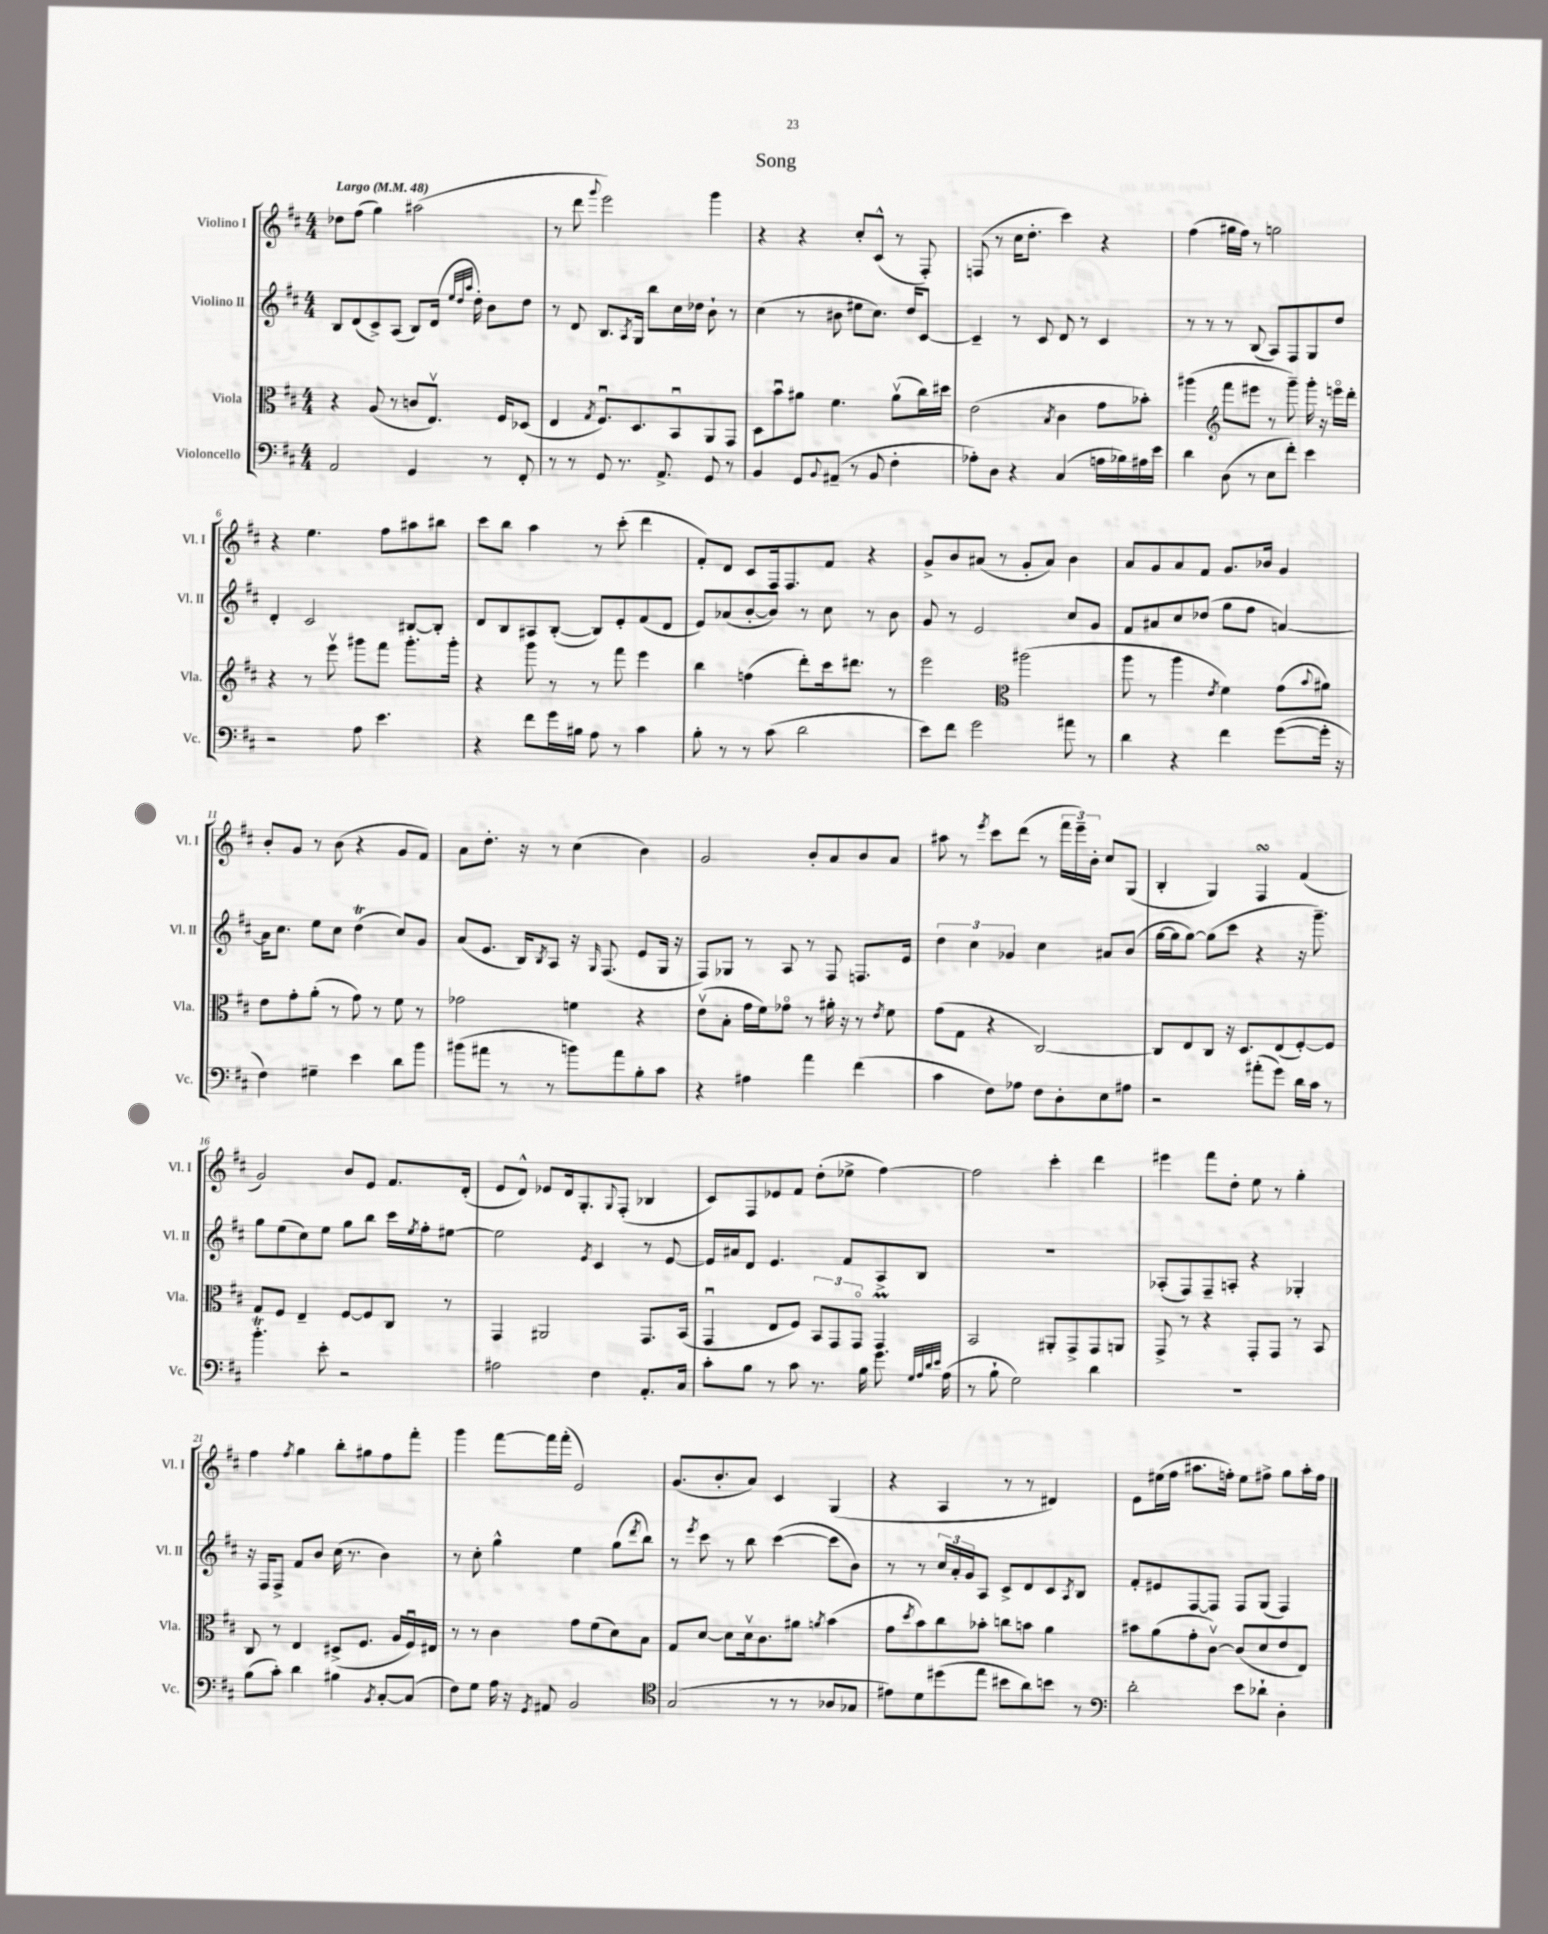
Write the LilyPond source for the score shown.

\header { title = "Song" }
<<
\new StaffGroup <<
\new Staff = "s0" \with { instrumentName = "Violino I" shortInstrumentName = "Vl. I" } {
    \clef treble \key d \major \numericTimeSignature \time 4/4 \tempo "Largo" 4 = 48
    des''8 fis''8( g''4) ais''2( |
    r8 d'''8 \appoggiatura { g'''8 } e'''2) g'''4 |
    r4 r4 cis''8-. cis'8-^( r8 fis8-.) |
    f8( r8 cis''16 d''8.-. cis'''4) r4 |
    fis''4( gis''16 fis''16) r8 g''2 |
    r4 e''4. fis''8 ais''8 bis''8 |
    cis'''8 b''8 a''4 r8 cis'''8-.( d'''4 |
    fis'8-.) d'8 cis'8 fis16 fis8. fis'8 r4 |
    g'8-> b'8 ais'8( r8 g'8-. ais'8) b'4 |
    a'8 g'8 a'8 fis'8 g'8. bes'16 g'4 |
    b'8-. g'8 r8 b'8( r4 g'8 fis'8) |
    a'8 d''8.-. r16 r8 cis''4( b'4) |
    g'2 b'8-. a'8 b'8 a'8 |
    ais''8 r8 \acciaccatura { e'''8 } cis'''8 d'''8( r8 \tuplet 3/2 { fis'''16 e'''16--) b'16-. } cis''8 g8( |
    b4-. g4) fis4\turn fis'4( |
    g'2) b'8 e'8 fis'8. d'16-.( |
    e'8 d'8-^) ees'8 d'16 g8.-. \appoggiatura { g8 } fis8-.( bes4 |
    cis'8) fis8 ees'8 fis'8 d''8-.( ees''8-> fis''4~) |
    fis''2 cis'''4-. d'''4 |
    eis'''4 fis'''8 d''8-. e''8 r8 g''4-. |
    fis''4 \acciaccatura { fis''8 } g''4 b''8-. gis''8 fis''8 fis'''8-. |
    g'''4 fis'''8~ fis'''16 fis'''16-.( e'2) |
    g'8.( b'8.-. a'8) cis'4 g4( |
    r4 a4 r8 r8 dis'4) |
    e'8 eis''16( fis''16 ais''8. f''16-.) eis''8 fis''8-> g''8 ais''16-. fis''16 \bar "|." |
}
\new Staff = "s1" \with { instrumentName = "Violino II" shortInstrumentName = "Vl. II" } {
    \clef treble \key d \major \numericTimeSignature \time 4/4
    b8 d'8( cis'8->) a8( b8) d'16( \grace { e''32 d''32 a''32 } d''16-.) b'8 d''8 |
    r8 d'8 b8. \acciaccatura { a8 } g16 b''8 cis''16 des''16 b'8-! r8 |
    cis''4( r8 bis'8 eis''8 cis''8.) d''16 cis'8~ |
    cis'4-- r8 cis'8 d'8 r8 cis'4 |
    r8 r8 r8 b8( a8) fis8 g8 d''8 |
    d'4-. cis'2 bis8~ bis8-. |
    d'8 b8 ais8 b8~-.( b8) e'8-. fis'8( d'8 |
    e'8) aes'8( b'8~-. b'8) r8 cis''8 r8 b'8 |
    g'8 r8 e'2 cis''8 g'8 |
    fis'8 ais'8 cis''8 des''8( g''8 fis''8 a'4~) |
    a'16 cis''8. e''8 cis''8 d''4\trill( cis''8) g'8 |
    a'8( e'8. b16) \acciaccatura { b8 } a8 r16 \grace { g16 } fis8.( e'8 g16 r16 |
    fis8) ges8 r8 a8 r8 fis8 f8. e'16 |
    \tuplet 3/2 { d''4 cis''4 ges'4 } cis''4 ais'8 b'8( |
    g''16~ g''16 g''8~) g''8( cis'''8 r4 r16 g'''8.--) |
    g''8 e''8( cis''8) e''8 g''8 b''8 cis'''16 \acciaccatura { e''8 } fis''16-. eis''8~ |
    eis''2 \acciaccatura { e'8 } cis'4 r8 e'8~ |
    e'16 ais'16 d'8 e'4. fis'8 a8-> b8 |
    R1 |
    aes8-.( fis8) fis8-- a8-. r4 ges4-. |
    r16 fis16 fis8-> fis'8 b'8 cis''16( r8. b'4) |
    r8 cis''8-. g''4-^ e''4 g''8( \acciaccatura { d'''8 } b''8) |
    r8 \acciaccatura { e'''8 } cis'''8 r8 b''8 cis'''4~( cis'''8 b'8) |
    r8 r8 \tuplet 3/2 { cis''16 a'16-. g'16 } a8 cis'8-> d'8 cis'8 \acciaccatura { a8 } b8 |
    fis'8-. eis'8 fis8~ fis8 fis8 g8( fis4) \bar "|." |
}
\new Staff = "s2" \with { instrumentName = "Viola" shortInstrumentName = "Vla." } {
    \clef alto \key d \major \numericTimeSignature \time 4/4
    r4 a8( r8 c'8 e8.\upbow) fis16 des8( |
    e4 \acciaccatura { g8 } fis8.\downbow) d8. b,8\downbow a,8 g,8 |
    d8 b'8\downbow ais'8 fis'4. ais'8\upbow( cis''16) dis''16 |
    e'2( \acciaccatura { b8 } cis'4 g'8 bes'8-.) |
    ais''4( \clef treble fis'''8 eis'''8 r8 g'''8--) g'''16-. r16 e'''16\flageolet d'''16-. |
    r4 r8 e'''8\upbow gis'''8 fis'''8 gis'''8.-. gis'''16-. |
    r4 g'''8 r8 r8 fis'''8 e'''4 |
    b''4 f''4( d'''8-.) cis'''16 dis'''8. r8 |
    e'''2 \clef alto ais''2( |
    a''8 r8 a''4 \acciaccatura { e'8 } fis'4) g'8( \appoggiatura { b'8 } ais'8) |
    e'8 g'8-. a'8-.( r8 g'8) r8 fis'8 r8 |
    ges'2 f'4 r4 |
    e'8\upbow( b8-. g'16 fis'16) ges'8\flageolet r8 ais'16-. r16 r8 \acciaccatura { e'8 } fis'8 |
    g'8( g8 r4 cis2~) |
    cis8 e8 cis8 r16 d8. e8( fis8~-.) fis8 |
    g8 fis8 e4-- fis8~ fis8 cis8 r8 |
    g,4 ais,2 g,8. b,16( |
    g,4\downbow e8 fis8) \tuplet 3/2 { b,8 g,8 g,8\flageolet } g,4\prall |
    b,2 ais,8-. g,8-> g,8 a,8 |
    g,8-> r8 r4 g,8-. g,8 r8 b,8 |
    cis8 r8 e4 dis8->( fis8. a16 fis16\downbow) eis16 |
    r8 r8 cis'4 g'8 fis'8( d'8) b8 |
    g8 d'8~ d'8 d'16\upbow cis'8. ais'8 \acciaccatura { a'8 } b'4( |
    g'8 \acciaccatura { d''8 } b'8) cis''8 bes'8-. c''8 b'8 a'4 |
    bis'8 a'8( g'8-. cis'8~\upbow) cis'8( d'8 e'8 e8) \bar "|." |
}
\new Staff = "s3" \with { instrumentName = "Violoncello" shortInstrumentName = "Vc." } {
    \clef bass \key d \major \numericTimeSignature \time 4/4
    a,2 g,4 r8 fis,8-. |
    r8 r8 g,8 r8. a,8.-> g,8 r8 |
    b,4 g,8 \appoggiatura { b,8 } ais,8--( r8 b,8 fis4-. |
    aes8-.) d8 r4 cis4( a16 bes16) ais16 e'16 |
    d'4 d8( r8 e8 fis'8-.) e'4 |
    r2 a8 e'4. |
    r4 fis'8 g'16 bis16 a8 r8 cis'4 |
    b8-. r8 r8 cis'8( d'2 |
    e'8) fis'8 g'2 ais'8 r8 |
    d'4 r4 fis'4 g'8~( g'16-. r16 |
    fis4) gis4-- e'4 d'8 b'8 |
    bis'8( ais'8 r8 r8 b'8) ais'8 b8-. cis'8 |
    r4 ais4 a'4 fis'4( |
    cis'4 fis8) aes8 fis8 d8-. e8 ais8 |
    r2 ais'8-.( g'8) d'16 cis'16 r8 |
    b'4.-.\trill e'8-. r2 |
    ais2 fis4 a,8.-. cis16 |
    cis'8-. b8 r8 cis'8 r8. b16 g'8. \grace { g32 a32 d'32 e'32 } a16( |
    r8 b8-! g2) d'4 |
    R1 |
    b8( cis'8-.) d'4 bis4 \acciaccatura { b,8 } cis8~-. cis8( |
    fis8) g8 a16 r16 \acciaccatura { g,8 } ais,8 b,2 |
    \clef tenor g2( r8 r8 aes8 ges8 |
    eis'8) d'8 dis''8( e''8 bis'8 a'8) b'8 r8 |
    \clef bass d'2-. e'8 des'8-! d4-. \bar "|." |
}
>>
>>
